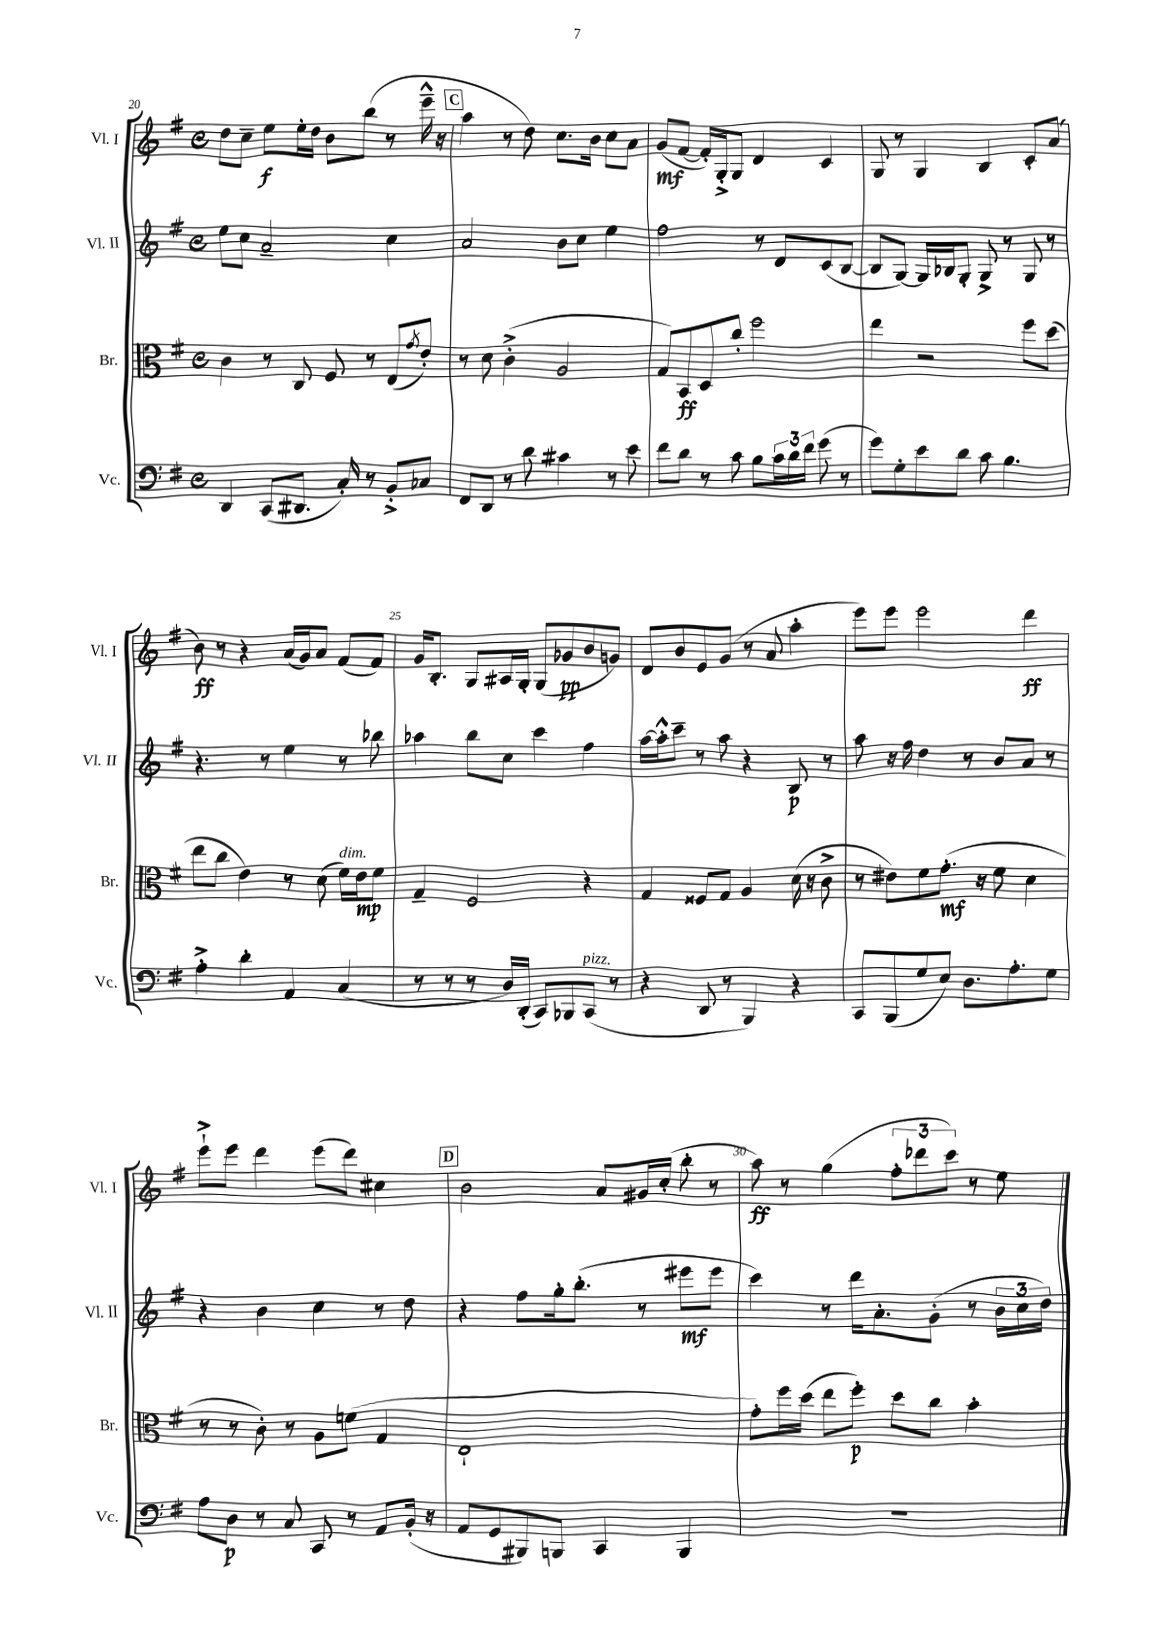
<<
\new StaffGroup <<
\new Staff = "s0" \with { instrumentName = "Vl. I" shortInstrumentName = "Vl. I" } {
    \clef treble \key g \major \defaultTimeSignature \time 4/4
    d''8 c''8-- e''8\f e''16-. d''16 b'8 b''8( r8 e'''16---^ r16 |
    \mark \markup { \box "C" } a''4 r8 d''8) c''8. b'16 c''8 a'8 |
    g'8\mf( fis'8~ fis'16-.) g16-.-> g8 d'4 c'4 |
    g8 r8 g4 b4 c'8-. a'8( |
    b'8\ff) r8 r4 a'16( g'16) a'8 fis'8( fis'8) |
    g'16 b8.-. g8 ais16 g16-. g8( ges'8\pp b'8 g'8) |
    d'8 b'8 e'8 g'8( r8 a'8 a''4-. |
    e'''8) e'''8 e'''2 d'''4\ff |
    e'''8-!-> e'''8 d'''4 e'''8( d'''8) cis''4 |
    \mark \markup { \box "D" } b'2 a'8 gis'16 c''16-.( b''8-. r8 |
    a''8\ff) r8 g''4( \tuplet 3/2 { fis''8-. des'''8 c'''8) } r8 e''8 \bar "|." |
}
\new Staff = "s1" \with { instrumentName = "Vl. II" shortInstrumentName = "Vl. II" } {
    \clef treble \key g \major \defaultTimeSignature \time 4/4
    e''8 c''8 a'2-- c''4 |
    \mark \markup { \box "C" } a'2 b'8 c''8 e''4 |
    fis''2 r8 d'8 c'8( b8~ |
    b8 g8~) g16 bes16 g8-. g8-> r8 g8 r8 |
    r4. r8 e''4 r8 bes''8 |
    aes''4 b''8 c''8 c'''4 fis''4 |
    a''16~ a''16-.-^ c'''8-- r8 a''8 r4 b8\p r8 |
    a''8 r16 fis''16 d''4 r8 b'8 a'8 r8 |
    r4 b'4 c''4 r8 d''8 |
    \mark \markup { \box "D" } r4 fis''8 g''16-. b''8.-.( r8 eis'''8\mf eis'''8 |
    c'''4) r8 d'''16 a'8.-. g'8-.( r8 \tuplet 3/2 { b'16 c''16 d''16) } \bar "|." |
}
\new Staff = "s2" \with { instrumentName = "Br." shortInstrumentName = "Br." } {
    \clef alto \key g \major \defaultTimeSignature \time 4/4
    c'4 r8 c8 fis8 r8 e8( \acciaccatura { g'8 } e'8-.) |
    \mark \markup { \box "C" } r8 d'8 c'4-.->( a2 |
    g8) b,8\ff d8 c''8-. fis''2 |
    e''4 r2 fis''8 d''8( |
    e''8 c''8 e'4) r8 d'8( fis'16^\markup { \italic "dim." }) e'16\mp fis'8 |
    g4-- fis2 r4 |
    g4 fisis8 g8 a4 d'16( r16 c'8-> |
    r8 eis'8) fis'8 g'8.-.\mf( r16 fis'8 d'4 |
    r8 r8 c'8-.) r8 a8 f'8( g4 |
    \mark \markup { \box "D" } e1-! |
    g'8-.) fis''16 d''16( e''8 fis''8-.\p) d''8 c''8 b'4-. \bar "|." |
}
\new Staff = "s3" \with { instrumentName = "Vc." shortInstrumentName = "Vc." } {
    \clef bass \key g \major \defaultTimeSignature \time 4/4
    d,4 c,8( dis,8. c16-.) r8 b,8-.-> ces8 |
    \mark \markup { \box "C" } fis,8 d,8 r8 d'8 cis'4 r8 e'8 |
    fis'8 d'8 r8 c'8 b8 \tuplet 3/2 { c'16 d'16 fis'16 } g'8( r8 |
    g'8) g8-. e'8 d'8 c'8 b4. |
    a4-.-> d'4-. a,4 c4( |
    r8 r8 r8 d16) d,16-.( c,8) bes,,8 c,8^\markup { \italic "pizz." }( r8 |
    r4 d,8 r8 b,,4) r4 |
    c,8 b,,8( g8 e8) d8. a8.-. g8 |
    a8 d8\p r8 c8 c,8 r8 a,8 b,16-.( r16 |
    \mark \markup { \box "D" } a,8 g,8 bis,,8) b,,8 c,4 b,,4 |
    R1 \bar "|." |
}
>>
>>
\layout { \context { \Score currentBarNumber = #20 \override BarNumber.break-visibility = ##(#f #t #t) barNumberVisibility = #(every-nth-bar-number-visible 5) } }
